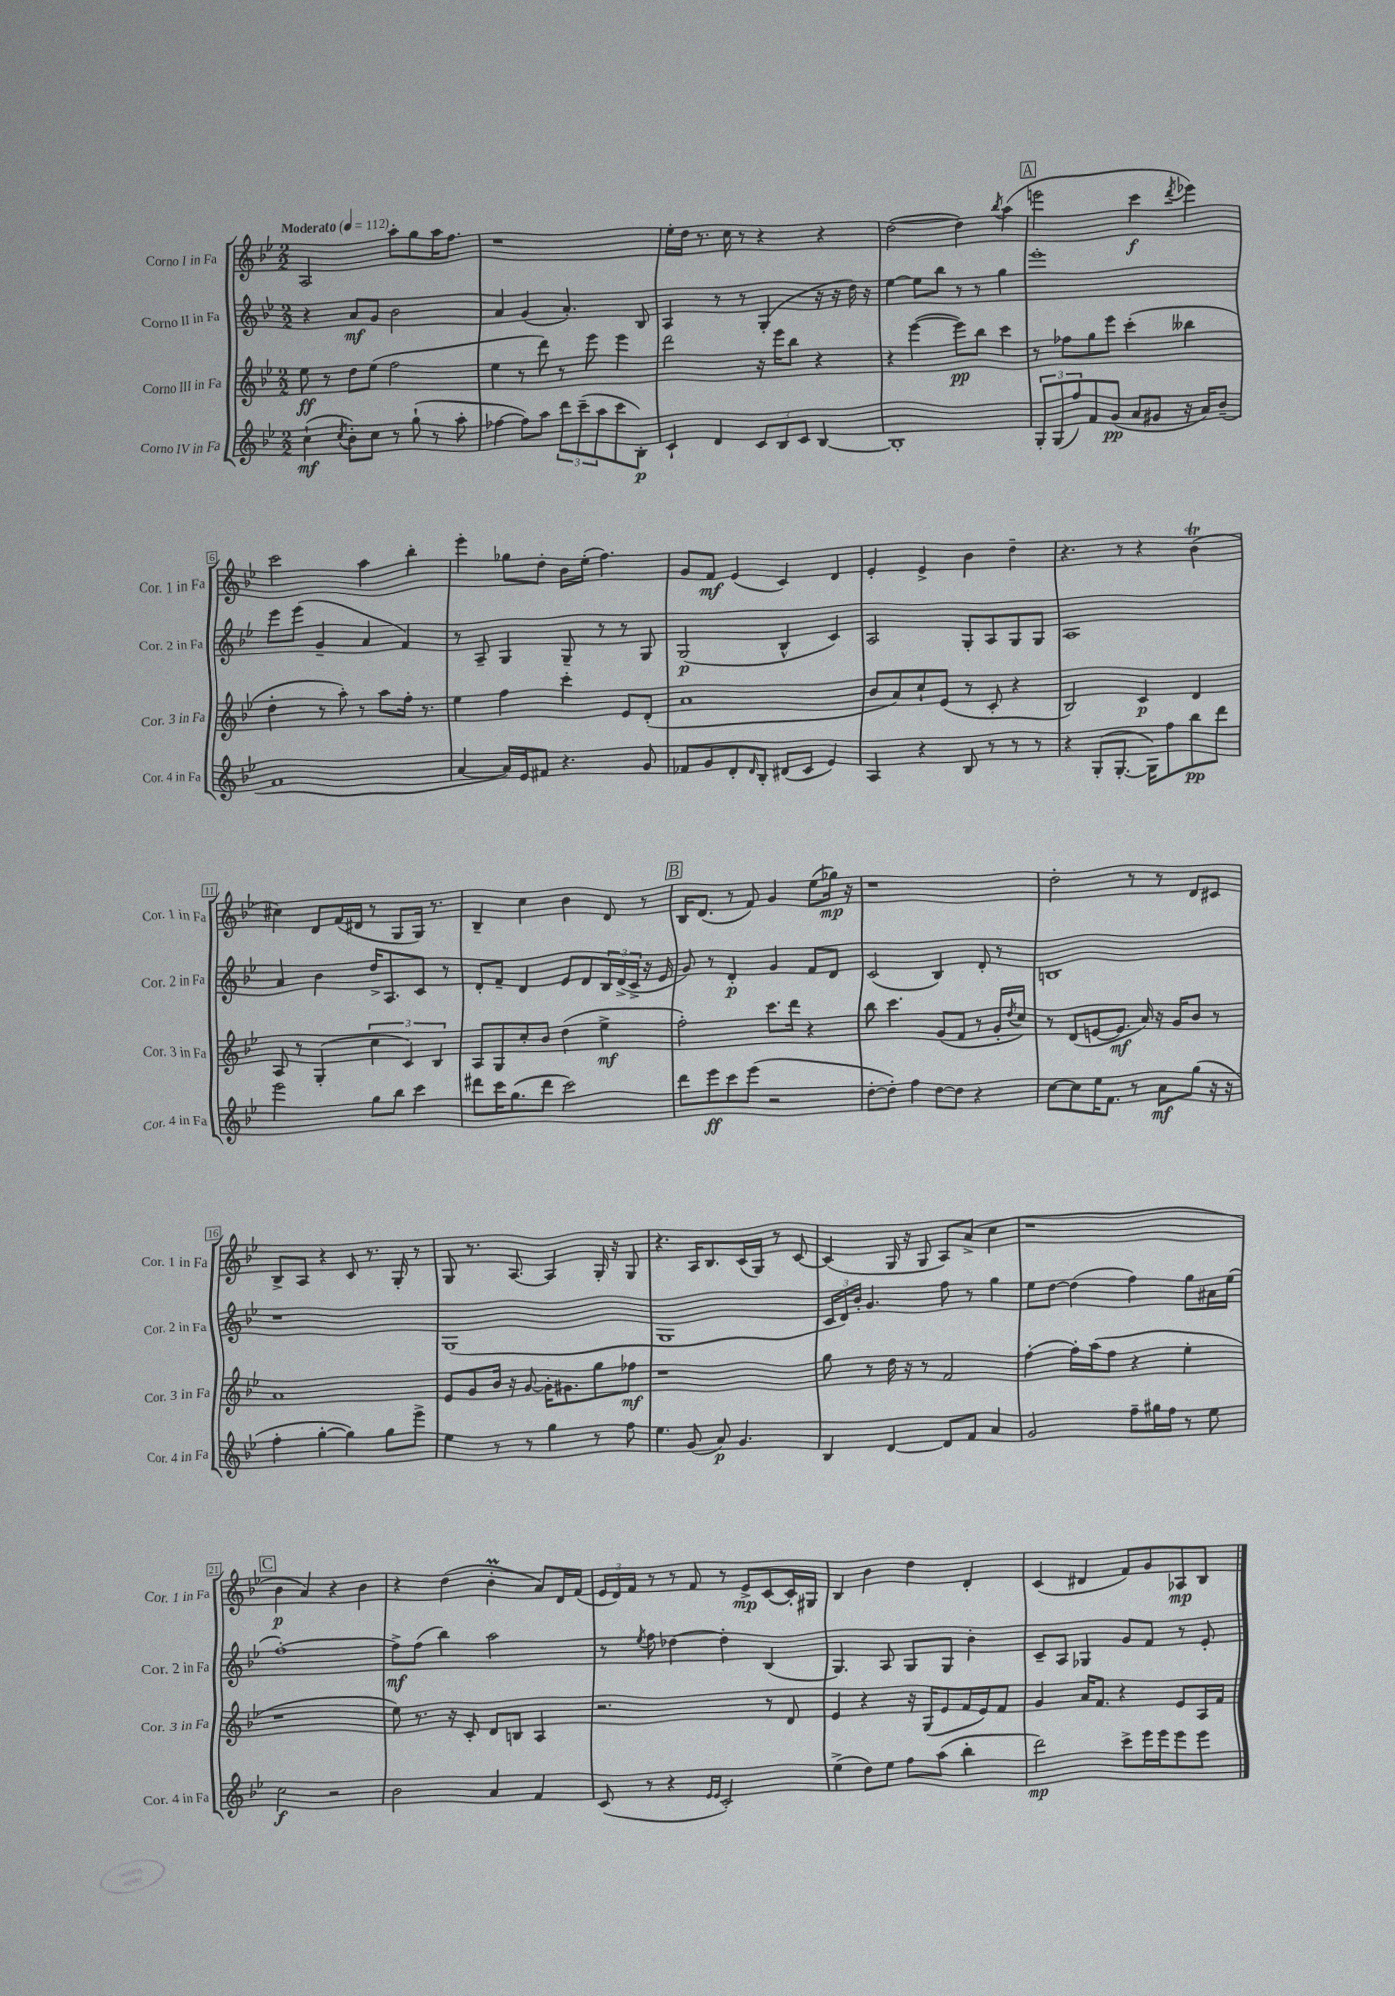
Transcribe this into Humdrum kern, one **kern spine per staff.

**kern	**dynam	**kern	**dynam	**kern	**dynam	**kern	**dynam
*part4	*part4	*part3	*part3	*part2	*part2	*part1	*part1
*staff4	*staff4	*staff3	*staff3	*staff2	*staff2	*staff1	*staff1
*I"Corno IV in Fa	*	*I"Corno III in Fa	*	*I"Corno II in Fa	*	*I"Corno I in Fa	*
*I'Cor. 4 in Fa	*	*I'Cor. 3 in Fa	*	*I'Cor. 2 in Fa	*	*I'Cor. 1 in Fa	*
*clefG2	*	*clefG2	*	*clefG2	*	*clefG2	*
*k[b-e-]	*	*k[b-e-]	*	*k[b-e-]	*	*k[b-e-]	*
*M2/2	*	*M2/2	*	*M2/2	*	*M2/2	*
*MM112	*	*MM112	*	*MM112	*	*MM112	*
=1	=1	=1	=1	=1	=1	=1	=1
!	!	!	!	!	!	!LO:TX:a:B:t=Moderato	!
(4cc`\	mf	8ee-\	ff	4r	.	2A/	.
.	.	8r	.	.	.	.	.
8qcc/	.	.	.	.	.	.	.
8b-'\L)	.	8dd\L	.	8a/L	mf	.	.
8cc\J	.	(8ee-\J	.	8g/J	.	.	.
8r	.	2ff\	.	2b-\	.	8aa'\L	.
(8gg`\	.	.	.	.	.	8gg\	.
8r	.	.	.	.	.	16aa\K	.
.	.	.	.	.	.	8.ff\J	.
8aa'\	.	.	.	.	.	.	.
=2	=2	=2	=2	=2	=2	=2	=2
[4ff-X\	.	4ee-\	.	4a/	.	1r	.
8ff-\L])	.	8r	.	(4g/	.	.	.
8aa\J	.	8ddd\)	.	.	.	.	.
12ddd\L	.	8r	.	4.a'/)	.	.	.
(12ccc~\	.	.	.	.	.	.	.
.	.	8eee-\	.	.	.	.	.
12aa\	.	.	.	.	.	.	.
8ccc\	.	4eee-\	.	.	.	.	.
8B-'\J)	p	.	.	8B-/	.	.	.
=3	=3	=3	=3	=3	=3	=3	=3
4c`/	.	2ddd\	.	4A/	.	16ee-'\LL	.
.	.	.	.	.	.	16dd\JJ	.
.	.	.	.	.	.	8.r	.
4d/	.	.	.	8r	.	.	.
.	.	.	.	.	.	16cc\	.
.	.	.	.	8r	.	8r	.
12c/L	.	16r	.	(4G'/	.	4r	.
.	.	16eee-\KL	.	.	.	.	.
12B-/	.	.	.	.	.	.	.
.	.	8bb-\J	.	.	.	.	.
12c/J	.	.	.	.	.	.	.
[4B-/	.	4r	.	16r	.	4r	.
.	.	.	.	16r	.	.	.
.	.	.	.	16dd\)	.	.	.
.	.	.	.	16r	.	.	.
=4	=4	=4	=4	=4	=4	=4	=4
1B-']	.	4r	.	[4ee-\	.	([2dd\	.
.	.	([4eee-\	.	8ee-\L]	.	.	.
.	.	.	.	8bb-\J	.	.	.
.	.	8eee-\L])	pp	8r	.	4dd\])	.
.	.	8bb-\J	.	8r	.	.	.
.	.	.	.	.	.	8qbb-/	.
.	.	4ccc\	.	4gg\	.	(4aa\	.
!!LO:REH:place=s1:t=A
=5	=5	=5	=5	=5	=5	=5	=5
12G'/L	.	8r	.	1eee-'	.	2eeen\	.
(12G/	.	.	.	.	.	.	.
.	.	8ff-X\L	.	.	.	.	.
12ff/)	.	.	.	.	.	.	.
8f/	.	8gg\	.	.	.	.	.
(8g/J	pp	8eee-\J	.	.	.	.	.
8a/L	.	(4ccc'\	.	.	.	4ccc\	f
8g#X/J	.	.	.	.	.	.	.
.	.	.	.	.	.	8qddd/	.
16r	.	4bb--X\	.	.	.	4eee-X\)	.
16a/KL)	.	.	.	.	.	.	.
(8b-~/J	.	.	.	.	.	.	.
!!LO:LB:g=z
=6	=6	=6	=6	=6	=6	=6	=6
1f	.	4dd'\	.	8eee-\L	.	2ccc\	.
.	.	.	.	(8eee-\J	.	.	.
.	.	8r	.	4g~/	.	.	.
.	.	8aa'\)	.	.	.	.	.
.	.	8r	.	4a/	.	4aa\	.
.	.	8aa\L	.	.	.	.	.
.	.	16ff'\Jk	.	4f/)	.	4bb-'\	.
.	.	8.r	.	.	.	.	.
=7	=7	=7	=7	=7	=7	=7	=7
[4a/	.	4ee-\	.	8r	.	4eee-'\	.
.	.	.	.	8A~/	.	.	.
16a/LL])	.	4ff\	.	4G/	.	8gg-X\L	.
16e-/J	.	.	.	.	.	.	.
8f#X/J	.	.	.	.	.	8dd'\J	.
4.r	.	4ccc'\	.	8G~/	.	16b-\LL	.
.	.	.	.	.	.	(16ee-'\JJ	.
.	.	.	.	8r	.	4.ff\)	.
.	.	8e-/L	.	8r	.	.	.
8g/	.	(8d'/J	.	8G/	.	.	.
=8	=8	=8	=8	=8	=8	=8	=8
8f-X/L	.	1a	.	(2G/	p	8g/L	.
8g/	.	.	.	.	.	8f/J	mf
8d'/	.	.	.	.	.	(4e-/	.
16qqd/	.	.	.	.	.	.	.
8B-'/J	.	.	.	.	.	.	.
(8d#X/L	.	.	.	4B-^^/	.	4c/)	.
8c/J	.	.	.	.	.	.	.
4e-/)	.	.	.	4c/)	.	4d/	.
=9	=9	=9	=9	=9	=9	=9	=9
4A/	.	8b-/L	.	2A/	.	4e-'/	.
.	.	8a/)	.	.	.	.	.
4r	.	8cc`/	.	.	.	4e-^/	.
.	.	(8e-/J	.	.	.	.	.
8B-/	.	8r	.	8G'/L	.	4b-\	.
8r	.	8c'/	.	8A/	.	.	.
8r	.	4r	.	8G/	.	4dd~\	.
8r	.	.	.	8G/J	.	.	.
=10	=10	=10	=10	=10	=10	=10	=10
4r	.	2B-/)	.	1A	.	4.r	.
(8G'/L	.	.	.	.	.	.	.
[8.G'/J	.	.	.	.	.	8r	.
.	.	4c/	p	.	.	4r	.
16G\KL])	.	.	.	.	.	.	.
8ff\	.	.	.	.	.	.	.
8bb-\	pp	4d/	.	.	.	(4b-T\	.
8ddd\J	.	.	.	.	.	.	.
!!LO:LB:g=z
=11	=11	=11	=11	=11	=11	=11	=11
2eee-\	.	8A/	.	4a/	.	4cc#X\)	.
.	.	8r	.	.	.	.	.
.	.	(4G'/	.	4b-\	.	8d/L	.
.	.	.	.	.	.	(16f/L	.
.	.	.	.	.	.	16d#X/JJ	.
8gg\L	.	6cc\	.	16dd^/KL	.	8r	.
.	.	.	.	8.A/	.	.	.
8bb-\J	.	.	.	.	.	8G/L	.
.	.	6c/)	.	.	.	.	.
4ccc\	.	.	.	8c/J	.	16G/Jk)	.
.	.	.	.	.	.	8.r	.
.	.	6B-/	.	.	.	.	.
.	.	.	.	8r	.	.	.
=12	=12	=12	=12	=12	=12	=12	=12
8ddd#X\L	.	8A/L	.	8d'/L	.	4B-~/	.
16ccc\K	.	8G/	.	8f~/J	.	.	.
(8.gg\	.	.	.	.	.	.	.
.	.	8cc'/	.	4d/	.	4cc\	.
8ddd#\J	.	8b-/J	.	.	.	.	.
2ccc\)	.	(4dd\	.	8e-/L	.	4b-\	.
.	.	.	.	8d/	.	.	.
.	.	4ee-^\	mf	24B-/L	.	8d/	.
.	.	.	.	(24d^/	.	.	.
.	.	.	.	24c^/JJ	.	.	.
.	.	.	.	16r	.	8r	.
.	.	.	.	16e-/	.	.	.
!!LO:REH:place=s1:t=B
=13	=13	=13	=13	=13	=13	=13	=13
8ddd\L	.	2ff'\)	.	8g/)	.	16B-/KL	.
.	.	.	.	.	.	(8.d/J	.
8eee-\	ff	.	.	8r	.	.	.
8ccc\	.	.	.	4d'/	p	8r	.
(8eee-\J	.	.	.	.	.	8f/)	.
2r	.	8.ccc\L	.	4g/	.	4g/	.
.	.	16ddd\Jk	.	.	.	.	.
.	.	4r	.	8f/L	.	(8ee-\L	.
.	.	.	.	8d/J	.	16gg-X\Jk)	mp
.	.	.	.	.	.	16r	.
=14	=14	=14	=14	=14	=14	=14	=14
[8dd'\L	.	8bb-\	.	(2c/	.	1r	.
8dd'\J])	.	4.ccc\	.	.	.	.	.
4ff\	.	.	.	.	.	.	.
[8dd\L	.	(8g/L	.	4B-/)	.	.	.
8dd\J]	.	8f/J	.	.	.	.	.
4r	.	8r	.	8d'/	.	.	.
.	.	16g'/LL	.	8r	.	.	.
.	.	8qdd/	.	.	.	.	.
.	.	16cc/JJ)	.	.	.	.	.
=15	=15	=15	=15	=15	=15	=15	=15
[8cc\L	.	8r	.	1Bn	.	2dd'\	.
8cc\]	.	(8d/L	.	.	.	.	.
16ee-\K	.	[8en/	.	.	.	.	.
8.f\J	.	.	.	.	.	.	.
.	.	8.e/J]	mf	.	.	.	.
8r	.	.	.	.	.	8r	.
.	.	16a/)	.	.	.	.	.
8a\L	mf	16r	.	.	.	8r	.
.	.	16g/KL	.	.	.	.	.
(8gg\J	.	8b-/J	.	.	.	8d/L	.
16r	.	8r	.	.	.	8c#X/J	.
16r	.	.	.	.	.	.	.
!!LO:LB:g=z
=16	=16	=16	=16	=16	=16	=16	=16
4ff'\	.	1a	.	1r	.	8B-^/L	.
.	.	.	.	.	.	8A/J	.
[4gg'\	.	.	.	.	.	4r	.
4gg\])	.	.	.	.	.	8c/	.
.	.	.	.	.	.	8.r	.
8gg\L	.	.	.	.	.	.	.
.	.	.	.	.	.	16G'/	.
8eee-^\J	.	.	.	.	.	8r	.
=17	=17	=17	=17	=17	=17	=17	=17
4ee-\	.	8e-/L	.	(1G	.	8G/	.
.	.	8g/	.	.	.	8.r	.
8r	.	16b-/Jk	.	.	.	.	.
.	.	16r	.	.	.	[8.A/	.
8r	.	[8g/	.	.	.	.	.
4gg\	.	16g'\KL]	.	.	.	4A/]	.
.	.	8.g#X\	.	.	.	.	.
8r	.	8gg\	.	.	.	16G'/	.
.	.	.	.	.	.	16r	.
8ff\	.	8ff-X\J	mf	.	.	8G/	.
=18	=18	=18	=18	=18	=18	=18	=18
4.ee-\	.	1r	.	1G	.	4.r	.
(8g/	.	.	.	.	.	16A/KL	.
.	.	.	.	.	.	8.B-/	.
8a/)	p	.	.	.	.	.	.
4.g/	.	.	.	.	.	(16c/L	.
.	.	.	.	.	.	16G/JJ)	.
.	.	.	.	.	.	8r	.
.	.	.	.	.	.	[8c/	.
=19	=19	=19	=19	=19	=19	=19	=19
4B-/	.	8gg\	.	24c/LL	.	(4c/]	.
.	.	.	.	24d/)	.	.	.
.	.	.	.	24b-'/JJ	.	.	.
.	.	8r	.	4.g/	.	.	.
[4d/	.	16dd\	.	.	.	16G/	.
.	.	16r	.	.	.	16r	.
.	.	8r	.	.	.	8G/	.
8d/L]	.	2f/	.	8ff\	.	8A/L)	.
8f/J	.	.	.	8r	.	(8a^/J	.
4a/	.	.	.	4gg\	.	4cc\	.
=20	=20	=20	=20	=20	=20	=20	=20
2g/	.	[4ff'\	.	8ee-\L	.	1r	.
.	.	.	.	[8dd\J	.	.	.
.	.	16ff'\LL]	.	(4dd\]	.	.	.
.	.	(16aa\J	.	.	.	.	.
.	.	8ff\J	.	.	.	.	.
8ff~\L	.	4r	.	4ff\)	.	.	.
16gg#X\L	.	.	.	.	.	.	.
16ff\JJ	.	.	.	.	.	.	.
8r	.	4ee-'\	.	8gg\L	.	.	.
8ee-\	.	.	.	16a#X\L	.	.	.
.	.	.	.	(16ee-\JJ	.	.	.
!!LO:LB:g=z
!!LO:REH:place=s1:t=C
=21	=21	=21	=21	=21	=21	=21	=21
2cc\	f	1r	.	[1ff')	.	4b-\	p
.	.	.	.	.	.	4a/)	.
2r	.	.	.	.	.	4r	.
.	.	.	.	.	.	4b-\	.
=22	=22	=22	=22	=22	=22	=22	=22
2b-\	.	8ee-\)	.	8ff^\L]	mf	4r	.
.	.	8.r	.	(8ff\J	.	.	.
.	.	.	.	4bb-\)	.	(4dd\	.
.	.	16r	.	.	.	.	.
.	.	8c'/	.	.	.	.	.
4a/	.	8d/L	.	2aa\	.	4b-M'\	.
.	.	8Bn/J	.	.	.	.	.
4f/	.	4A/	.	.	.	8a/L)	.
.	.	.	.	.	.	16d/L	.
.	.	.	.	.	.	(16f/JJ	.
=23	=23	=23	=23	=23	=23	=23	=23
(8c/	.	2.r	.	8r	.	24e-/LL	.
.	.	.	.	.	.	24d/)	.
.	.	.	.	.	.	24f/JJ	.
.	.	.	.	8qee-/	.	.	.
8r	.	.	.	8ff\	.	8r	.
4r	.	.	.	[4dd-X\	.	8r	.
.	.	.	.	.	.	8f/	.
16qqe-/LL	.	.	.	.	.	.	.
16qqe-/JJ	.	.	.	.	.	.	.
2c'/)	.	.	.	4dd-'\]	.	8r	.
.	.	.	.	.	.	8e-^/L	mp
.	.	8r	.	(4B-/	.	[8c/	.
.	.	8d/	.	.	.	16c'/L]	.
.	.	.	.	.	.	16G#X/JJ	.
=24	=24	=24	=24	=24	=24	=24	=24
(4ee-^\	.	4e-/	.	4.G/)	.	4B-/	.
8dd\L)	.	4r	.	.	.	4b-\	.
8ee-\J	.	.	.	8A/	.	.	.
8ff\L	.	16r	.	8G/L	.	4dd\	.
.	.	(16G/KL	.	.	.	.	.
(8aa\J	.	8e-/	.	8G/J	.	.	.
4bb-'\	.	16f/L	.	4b-'\	.	4d'/	.
.	.	16e-/J)	.	.	.	.	.
.	.	8f/J	.	.	.	.	.
=25	=25	=25	=25	=25	=25	=25	=25
2ddd\)	mp	4g/	.	8c~/L	.	(4c/	.
.	.	.	.	8A/J	.	.	.
.	.	16a/KL	.	4G-X/	.	4d#X/	.
.	.	8.f/J	.	.	.	.	.
8ccc^\L	.	4r	.	8g/L	.	8f/L)	.
16eee-\L	.	.	.	8f/J	.	8g/	.
16eee-\J	.	.	.	.	.	.	.
8eee-\	.	8e-/L	.	8r	.	8A-X/	mp
8eee-\J	.	16A/L	.	8e-'/	.	8B-/J	.
.	.	16f/JJ	.	.	.	.	.
==	==	==	==	==	==	==	==
*-	*-	*-	*-	*-	*-	*-	*-
